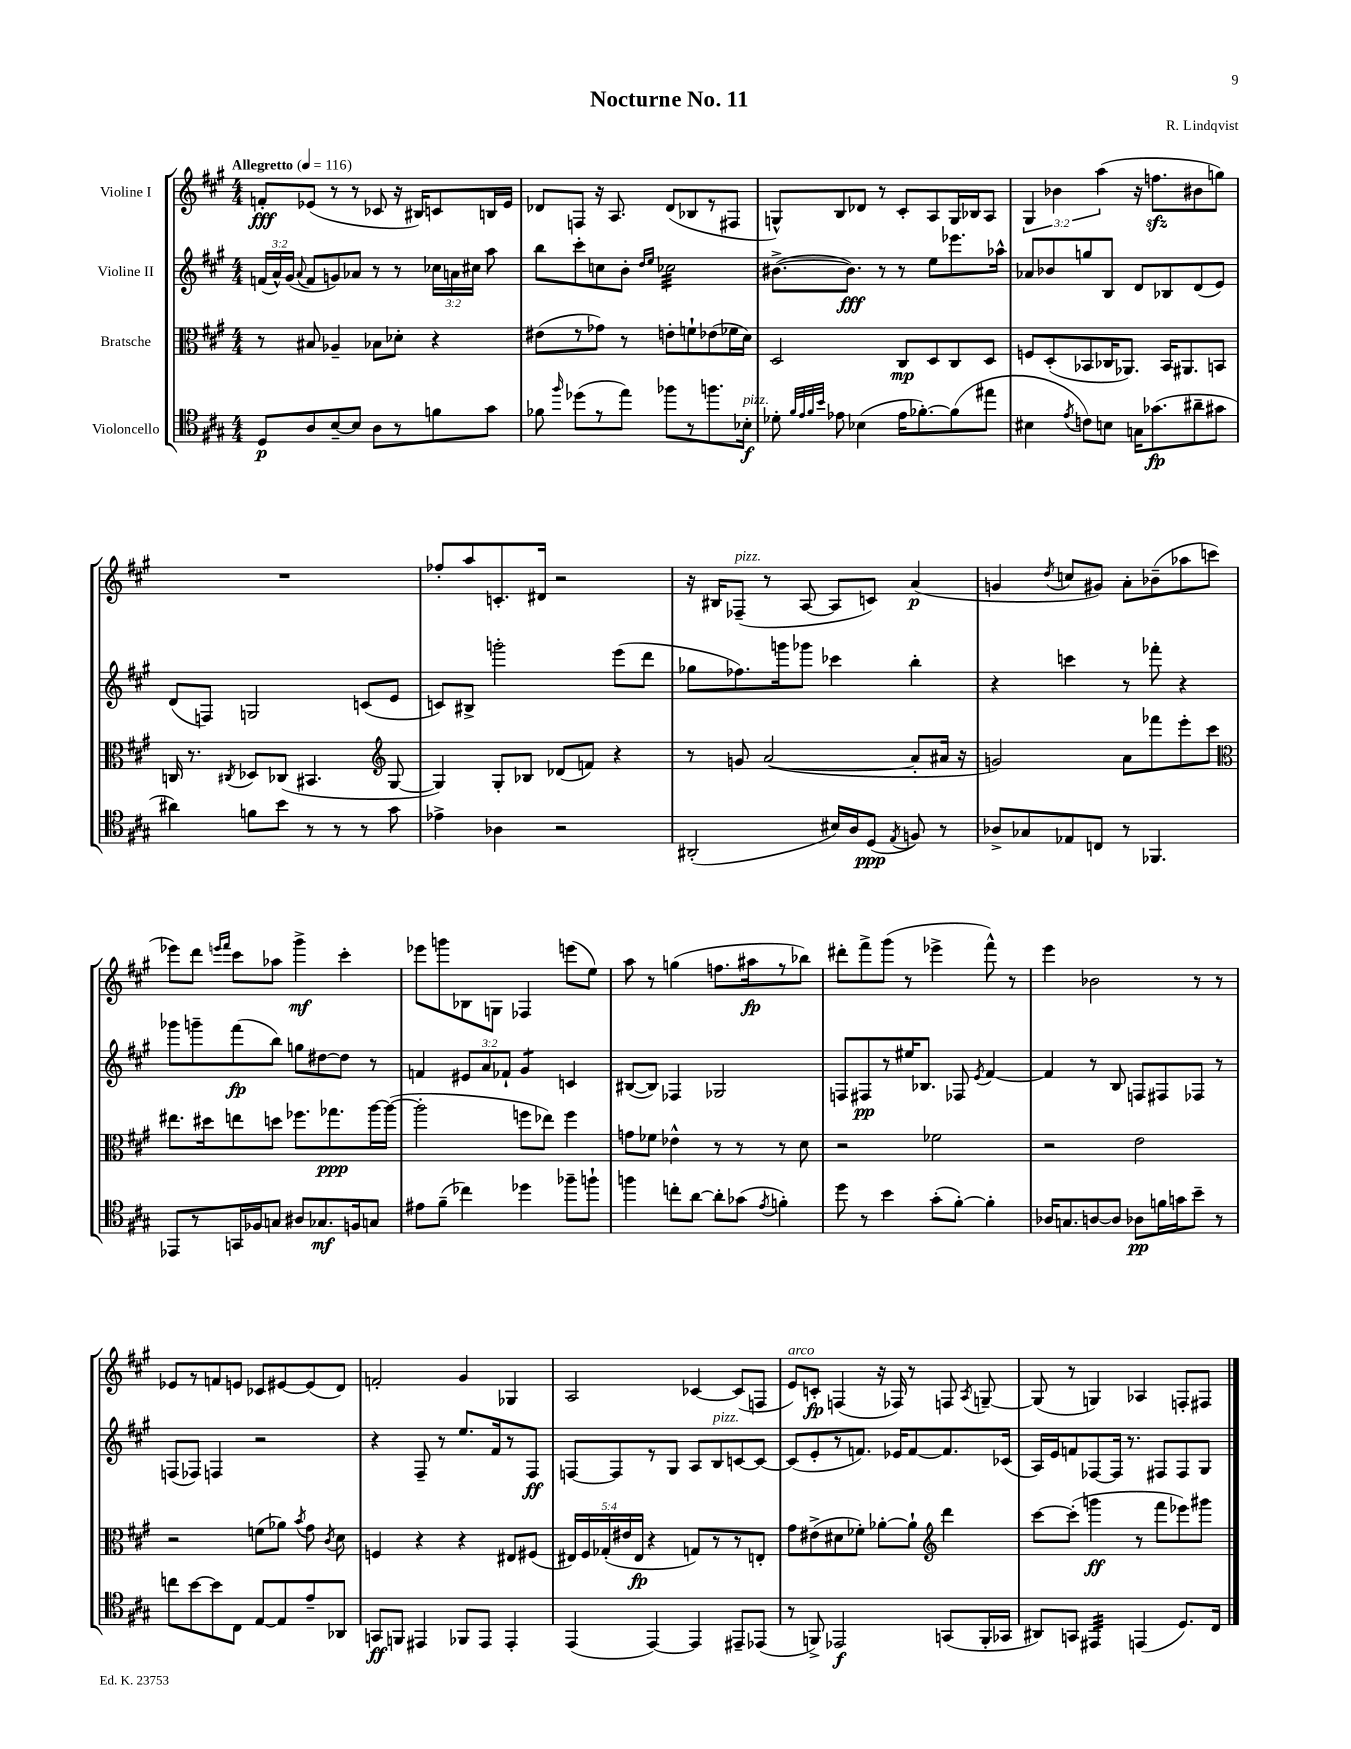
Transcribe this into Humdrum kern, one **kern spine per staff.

**kern	**kern	**kern	**kern
*staff4	*staff3	*staff2	*staff1
*clefC4	*clefC3	*clefG2	*clefG2
*k[f#c#g#]	*k[f#c#g#]	*k[f#c#g#]	*k[f#c#g#]
*M4/4	*M4/4	*M4/4	*M4/4
*MM116	*MM116	*MM116	*MM116
8D	8r	(24f	8f'
.	.	24a^^)	.
.	.	(24g#	.
.	.	8qqa	.
8A	8B#	8f	(8e-
[8B~	4A-~	8g)	8r
8B]	.	8a-	8r
8A	8B-	8r	8c-
8r	8d-'	8r	16r
.	.	.	16B#)
8f	4r	24cc-	8c
.	.	24a	.
.	.	24cc#	.
8g#	.	8aa	16B
.	.	.	16e-
=	=	=	=
8f-	(8e#	8bb	8d-
16qqff#	.	.	.
(8dd-	8r	8ccc#'	8F
8r	8g-)	8cc	16r
.	.	.	8.A
8ee)	8r	8b'	.
.	.	16qqdd	.
.	.	16qqee	.
8ff-	8e'	2cc-	(8d-
8r	8f`	.	8B-
8.ff	(8e-	.	8r
.	16f-	.	8F#
16B-'	16d)	.	.
=	=	=	=
8d-'	2D	([8.b#^	8G^^)
32qqf#	.	.	.
32qqe	.	.	.
32qqf#	.	.	.
32qqb	.	.	.
8e-	.	.	8B
.	.	8.b#])	.
(4B-	.	.	8d-
.	.	8r	8r
16e-	8C#	8r	8c#'
[8.f-')	.	.	.
.	8D	8ee	8A
(8f-]	8C#	8.eee-	16G
.	.	.	16B-
8ee#	8D	.	8A
.	.	16aa-^^	.
=	=	=	=
4B#	8F	8a-	6G#
.	(8D'	8b-	.
.	.	.	6b-
8qe	.	.	.
8c)	8BB-	8gg	.
.	.	.	(6aa
8B	16C-	8B	.
.	8.AA-)	.	.
16G	.	8d	16r
(8.g-	.	.	8.ff
.	16BB-	8B-	.
.	8.AA#	.	.
8a#~	.	(8d	8b#
8g#	8BB	8e)	8gg)
=	=	=	=
4a#)	16C	(8d	1r
.	8.r	.	.
.	.	8F)	.
.	8qC#	.	.
8f	8D-	2G	.
8b	(8C-	.	.
8r	4.BB#	.	.
8r	.	.	.
8r	.	(8c	.
*	*clefG2	*	*
8g#	[8G#	8e	.
=	=	=	=
4e-^	4G#])	8c)	8ff-'
.	.	8B#^	8aa
4A-	8G#'	2ggg'	8.c'
.	8B-	.	.
.	.	.	16d#
2r	(8d-	.	2r
.	8f)	.	.
.	4r	(8eee	.
.	.	8ddd	.
=	=	=	=
(2AA#'	8r	8gg-	16r
.	.	.	16B#
.	8g	8.ff-)	(8F-~
.	([2a	.	8r
.	.	16ggg	.
.	.	8ggg-	[8A
16B#)	.	4ccc-	8A]
16A	.	.	.
(8D	.	.	8c)
8qE	.	.	.
8F)	8a']	4bb'	(4a
8r	16a#	.	.
.	16r	.	.
=	=	=	=
8A-^	2g)	4r	4g
8G-	.	.	.
.	.	.	8qdd
8E-	.	4ccc	8cc
8C	.	.	8g#)
8r	8a	8r	8a'
4.FF-	8fff-	8fff-'	(8b-~
.	8eee'	4r	8aa-
.	8ccc#	.	8ccc
=	=	=	=
*	*clefC3	*	*
8EE-	8.ee#	8ggg-	8eee-)
8r	.	8ggg~	8ddd
.	16dd#	.	.
.	.	.	16qqeee
.	.	.	16qqfff#
16GG	8ee	(8fff#	8ccc#
16F-	.	.	.
8G	8dd	8bb)	8aa-
8A#	8.ff-	8gg	4ggg#^
8.G-	.	[8dd#	.
.	8.gg-	.	.
.	.	8dd#]	4ccc#'
16F	.	.	.
8G	[16aa	8r	.
.	(16aa_	.	.
=	=	=	=
8e#	2aa']	4f	8eee-
(8f#~	.	.	8ggg
4cc-)	.	12e#	8B-
.	.	12a	.
.	.	.	8G
.	.	12f-`	.
4dd-	8ff	4g#	4F-
.	8ee-)	.	.
8ff-~	4ff	4c	(8eee
8ff`	.	.	8ee)
=	=	=	=
4ff	8g	([8B#	8aa
.	8f-	8B#])	8r
8cc'	4e-^^	4F-	(4gg
[8a	.	.	.
8a']	8r	2G-	8.ff
(8g-	8r	.	.
.	.	.	16aa#
8qe	.	.	.
4f')	8r	.	8r
.	8d	.	8bb-)
=	=	=	=
8dd	2r	8F	8ddd#'
8r	.	8F#	8fff#^
4b	.	8r	(8ggg#
.	.	16ee#	8r
.	.	8.B-	.
(8g#'	2f-	.	4eee-^
[8f#')	.	8F-	.
.	.	8qe	.
4f#']	.	[4f#	8fff#^^)
.	.	.	8r
=	=	=	=
16A-	2r	4f#]	4eee
8.G	.	.	.
[8A	.	8r	2b-
8A]	.	8B	.
8A-	2e	8F	.
16f	.	8F#	.
16g	.	.	.
8b~	.	8F-	8r
8r	.	8r	8r
=	=	=	=
8cc	2r	(8F	8e-
[8b	.	8F-)	8r
8b]	.	4F	8f
8C#	.	.	8e
[8E	(8f	2r	8c-
8E]	8a-)	.	[8e#
.	8qb	.	.
8e~	8g#	.	(8e#]
.	8qc#	.	.
8AA-	8d	.	8d)
=	=	=	=
8GG	4F	4r	2f'
8FF	.	.	.
4EE#	4r	8F#~	.
.	.	8r	.
8FF-	4r	8.ee	4g#
8EE#	.	.	.
.	.	16f#	.
4EE#'	8E#	8r	4G-
.	(8F#	8F#	.
=	=	=	=
(4EE	20E#)	[8F	2A
.	20F#	.	.
.	(20G-'	.	.
.	.	8F]	.
.	20e#	.	.
.	20E#	.	.
[4EE)	4r	8r	.
.	.	8G#	.
4EE]	8G)	8A	[4c-
.	8r	8B	.
8EE#~	8r	[8c	(8c-]
(8EE-	8E'	8c_	8F
=	=	=	=
8r	8g#	(8c]	8e)
8FF^)	(8e#^	8e'	8c'
2EE-	8d#	8r	(4F
.	8f-')	8.f)	.
.	[8a-'	.	16r
.	.	16e-	16F-)
.	8a-`]	[8f	8r
*	*clefG2	*	*
(8GG	4ddd	8.f]	8F
.	.	.	8qA
16FF'	.	.	[8G~
16GG-	.	(16c-	.
=	=	=	=
8AA#)	[8ccc#	16A)	(8G]
.	.	16e	.
8GG	(8ccc#']	8f	8r
4EE#	4ggg	[8F-	4G)
.	.	16F-]	.
.	.	8.r	.
(4EE	8r	.	4A-
.	8fff#	8F#	.
8.D)	8eee-)	8F#	8F'
.	8ggg#	8G#	8F#
16C#	.	.	.
==	==	==	==
*-	*-	*-	*-
